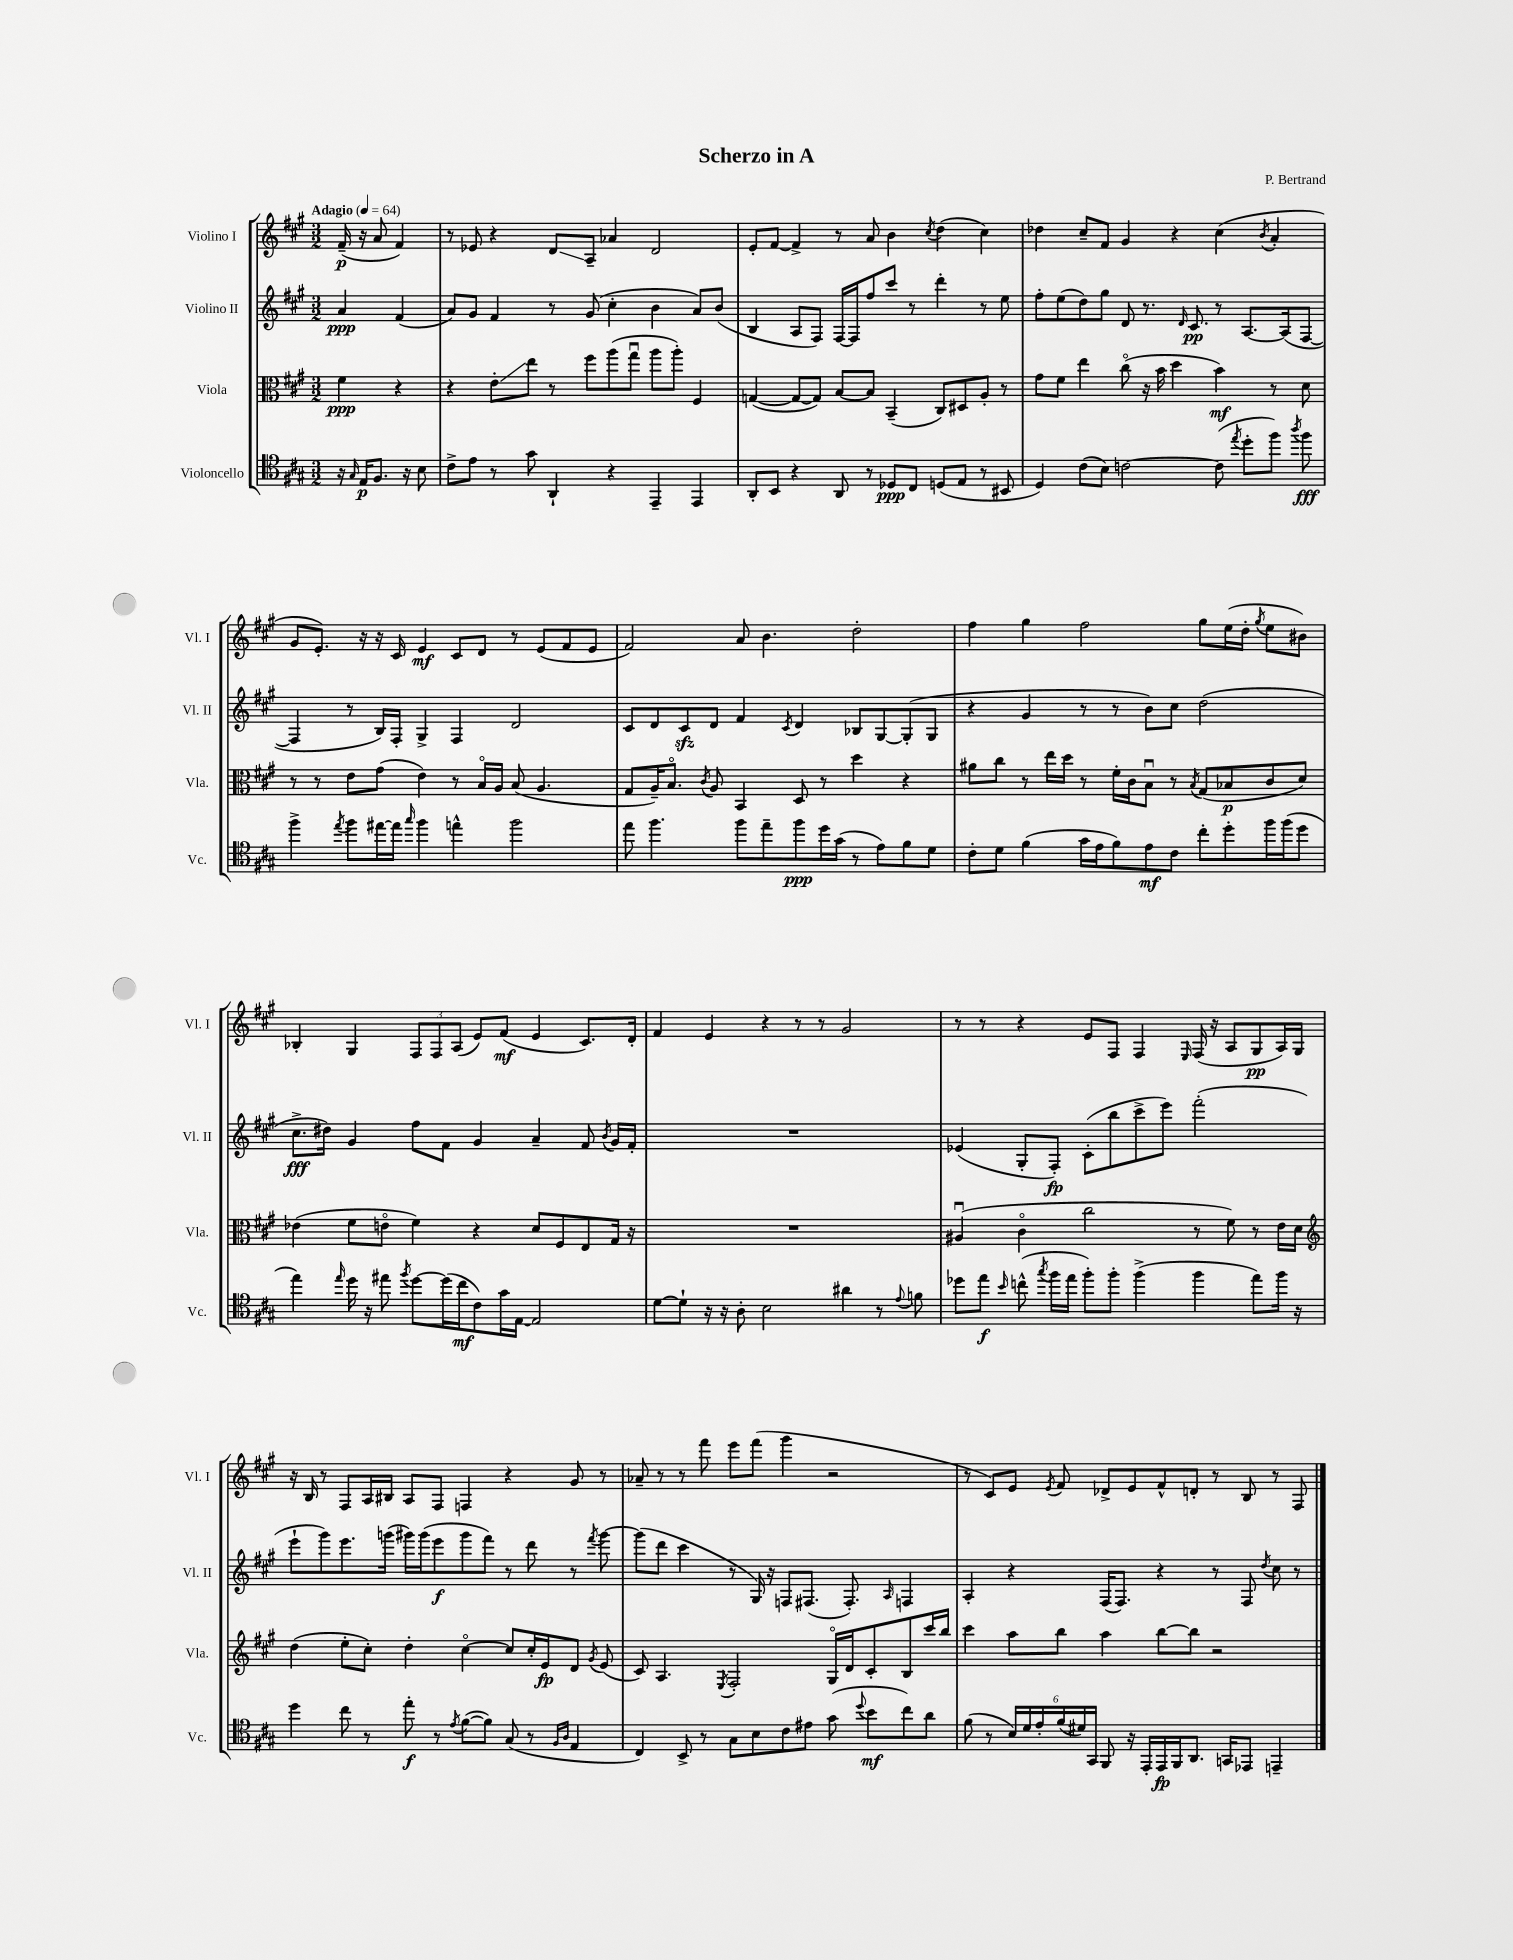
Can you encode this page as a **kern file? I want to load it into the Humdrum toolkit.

**kern	**kern	**kern	**kern
*staff4	*staff3	*staff2	*staff1
*clefC4	*clefC3	*clefG2	*clefG2
*k[f#c#g#]	*k[f#c#g#]	*k[f#c#g#]	*k[f#c#g#]
*M3/2	*M3/2	*M3/2	*M3/2
*MM64	*MM64	*MM64	*MM64
16r	4f#	4a	(16f#~
16qqG#	.	.	.
16E	.	.	16r
8.F#	.	.	8a
.	4r	(4f#	4f#)
16r	.	.	.
8B	.	.	.
=	=	=	=
8c#^	4r	8a)	8r
8e	.	8g#	8e-
8r	8e'	4f#	4r
8g#	8ee	.	.
4AA`	8r	8r	8d
.	8ff#	(8g#	8A~
4r	(8aa	4cc#'	4a-
.	8gg#u	.	.
4EE~	8aa	4b	2d
.	8aa')	.	.
4EE	4F#	8a)	.
.	.	(8b	.
=	=	=	=
8AA'	([4G	4B	8e'
8BB	.	.	[8f#
4r	8G_	8A	4f#^]
.	8G])	8F#)	.
8AA	[8B	[16F#	8r
.	.	16F#]	.
8r	8B]	8ff#	8a
8D-	(4BB~	8ccc#	4b
8C#	.	8r	.
.	.	.	8qcc#
(8D	8C#)	4ddd'	(4dd
8E	8D#	.	.
8r	8A'	8r	4cc#)
8BB#	8r	8ee	.
=	=	=	=
4D)	8g#	8ff#'	4dd-
.	8f#	(8ee	.
(8c#	4ee	8dd)	8cc#~
8B)	.	8gg#	8f#
[2c	(8cc#o	8d	4g#
.	16r	8.r	.
.	16b	.	.
.	4dd	.	4r
.	.	16qqd	.
.	.	8.c#	.
(8c]	4b)	8r	(4cc#
8qee	.	.	.
8dd'	.	[8.A	.
.	.	.	8qb
8ff#)	8r	.	4a'
.	.	(16A]	.
8qaa	.	.	.
8ff#	8d	[8F#	.
=	=	=	=
4ff#^	8r	4F#]	8g#
.	8r	.	8.e')
8qee	.	.	.
8ff#	8e	8r	.
.	.	.	16r
[16ee#	(8g#	16B)	16r
16ee#]	.	16F#'	16c#
16qqgg#	.	.	.
4ff#	4e)	4G#^	4e
4ee^^	8r	4F#	8c#
.	16Bo	.	8d
.	16A	.	.
2ff#	(8B	2d	8r
.	4.A	.	(8e
.	.	.	8f#
.	.	.	8e
=	=	=	=
8ee	8G#	8c#	2f#)
4.ff#	16A~)	8d	.
.	8.Bo	.	.
.	.	8c#	.
.	8qc#	.	.
.	8A	8d	.
8ff#	4BB	4f#	8a
8ee~	.	.	4.b
.	.	8qc#	.
8ff#	8D	4d	.
16dd	8r	.	.
(16g#	.	.	.
8r	4dd	8B-	2dd'
8e)	.	[8G#	.
8f#	4r	(8G#']	.
8d	.	8G#	.
=	=	=	=
8c#'	8a#	4r	4ff#
8d	8cc#	.	.
(4f#	8r	4g#	4gg#
.	16ee	.	.
.	16dd	.	.
16g#	8r	8r	2ff#
16e	.	.	.
8f#)	16f#'	8r	.
.	16c#	.	.
8e	8Bu	8b)	.
8c#	8r	8cc#	.
.	8qB	.	.
8cc#'	(8G#	(2dd	8gg#
8dd'	8B-	.	(16ee
.	.	.	16dd'
.	.	.	8qgg#
16ff#	8c#	.	8ee
(16ff#	.	.	.
8dd	8d)	.	8b#)
=	=	=	=
4ee)	(4e-	8.cc#^	4B-'
.	.	16dd#)	.
16qqee	.	.	.
16dd	8f#	4g#	4G#
16r	.	.	.
8ee#	8eo	.	.
8qff#	.	.	.
[8dd	4f#)	8ff#	12F#
.	.	.	12F#
(16dd]	.	8f#	.
.	.	.	(12A
16cc#	.	.	.
8c#)	4r	4g#	8e)
16g#	.	.	(8f#
[16E	.	.	.
2E]	8d	4a~	4e
.	8F#	.	.
.	8E	8f#	8.c#)
.	.	8qb	.
.	16G#	16g#	.
.	16r	16f#'	16d'
=	=	=	=
[8d	1.r	1.r	4f#
8d`]	.	.	.
16r	.	.	4e
16r	.	.	.
8A'	.	.	.
2B	.	.	4r
.	.	.	8r
.	.	.	8r
4a#	.	.	2g#
8r	.	.	.
8qqe	.	.	.
8f	.	.	.
=	=	=	=
8dd-	(4A#u	(4e-	8r
8ee	.	.	8r
16qqb	.	.	.
(8cc^^	4c#o	8G#'	4r
8qgg#	.	.	.
16ff#	.	8F#')	.
16ee	.	.	.
8ff#')	2cc#	(8c#'	8e
8ff#'	.	8bb	8F#
(4ff#^	.	8ccc#^	4F#
.	.	8eee)	.
.	.	.	16qqE
4ff#	8r	(2fff#'	(16F#
.	.	.	16r
.	8f#)	.	8A
8ee)	8r	.	8G#
16ff#	16e	.	16A)
16r	16d	.	16G#
=	=	=	=
*	*clefG2	*	*
4dd	(4dd	8eee`	16r
.	.	.	16B
.	.	8ggg#)	8r
8cc#	8ee'	8.eee	8F#
8r	8cc#')	.	16A
.	.	(16ggg	16B#
8ee'	4dd'	16ggg#)	8A
.	.	(16ggg#	.
8r	.	8eee	8F#
8qe	.	.	.
([8f#	[4cc#o	8ggg#	4F
8f#])	.	8fff#)	.
(8G#	8cc#]	8r	4r
8r	16cc#'	8ddd	.
.	16e	.	.
16qqF#	.	.	.
16qqA	.	.	.
4E	8d	8r	8g#
.	8qg#	8qfff#	.
.	(8e	[8ggg#	8r
=	=	=	=
4C#)	8c#)	(8ggg#]	8a-~
.	4.A	8ddd	8r
8BB^	.	4ccc#	8r
8r	.	.	8fff#
.	8qE	.	.
8G#	2F#'	8r	8eee
8B	.	16G#)	(8fff#
.	.	16r	.
8c#	.	8F	4ggg#
8e#	.	(8.F#	.
(8g#	16G#o	.	2r
.	16d	8.F#')	.
8qqdd	.	.	.
8b	8c#'	.	.
.	.	16qqA	.
8cc#)	8B	4F	.
8a	16ccc#	.	.
.	16bb	.	.
=	=	=	=
(8f#	4ccc#	4A'	8r
8r	.	.	8c#)
24B)	8aa	4r	8e
24d	.	.	.
24e'	.	.	.
.	.	.	8qe
(24f#	8bb	.	8f#
24d#)	.	.	.
24GG#	.	.	.
8FF#	4aa	(16F#	8d-^
.	.	8.F#)	.
16r	.	.	8e
16EE'	.	.	.
16EE	[8bb	4r	8f#^^
16FF#	.	.	.
8.AA	8bb]	.	8d'
.	2r	8r	8r
16GG	.	.	.
8EE-	.	8F#	8B
.	.	8qdd	.
4EE~	.	8cc#	8r
.	.	8r	8F#
==	==	==	==
*-	*-	*-	*-
